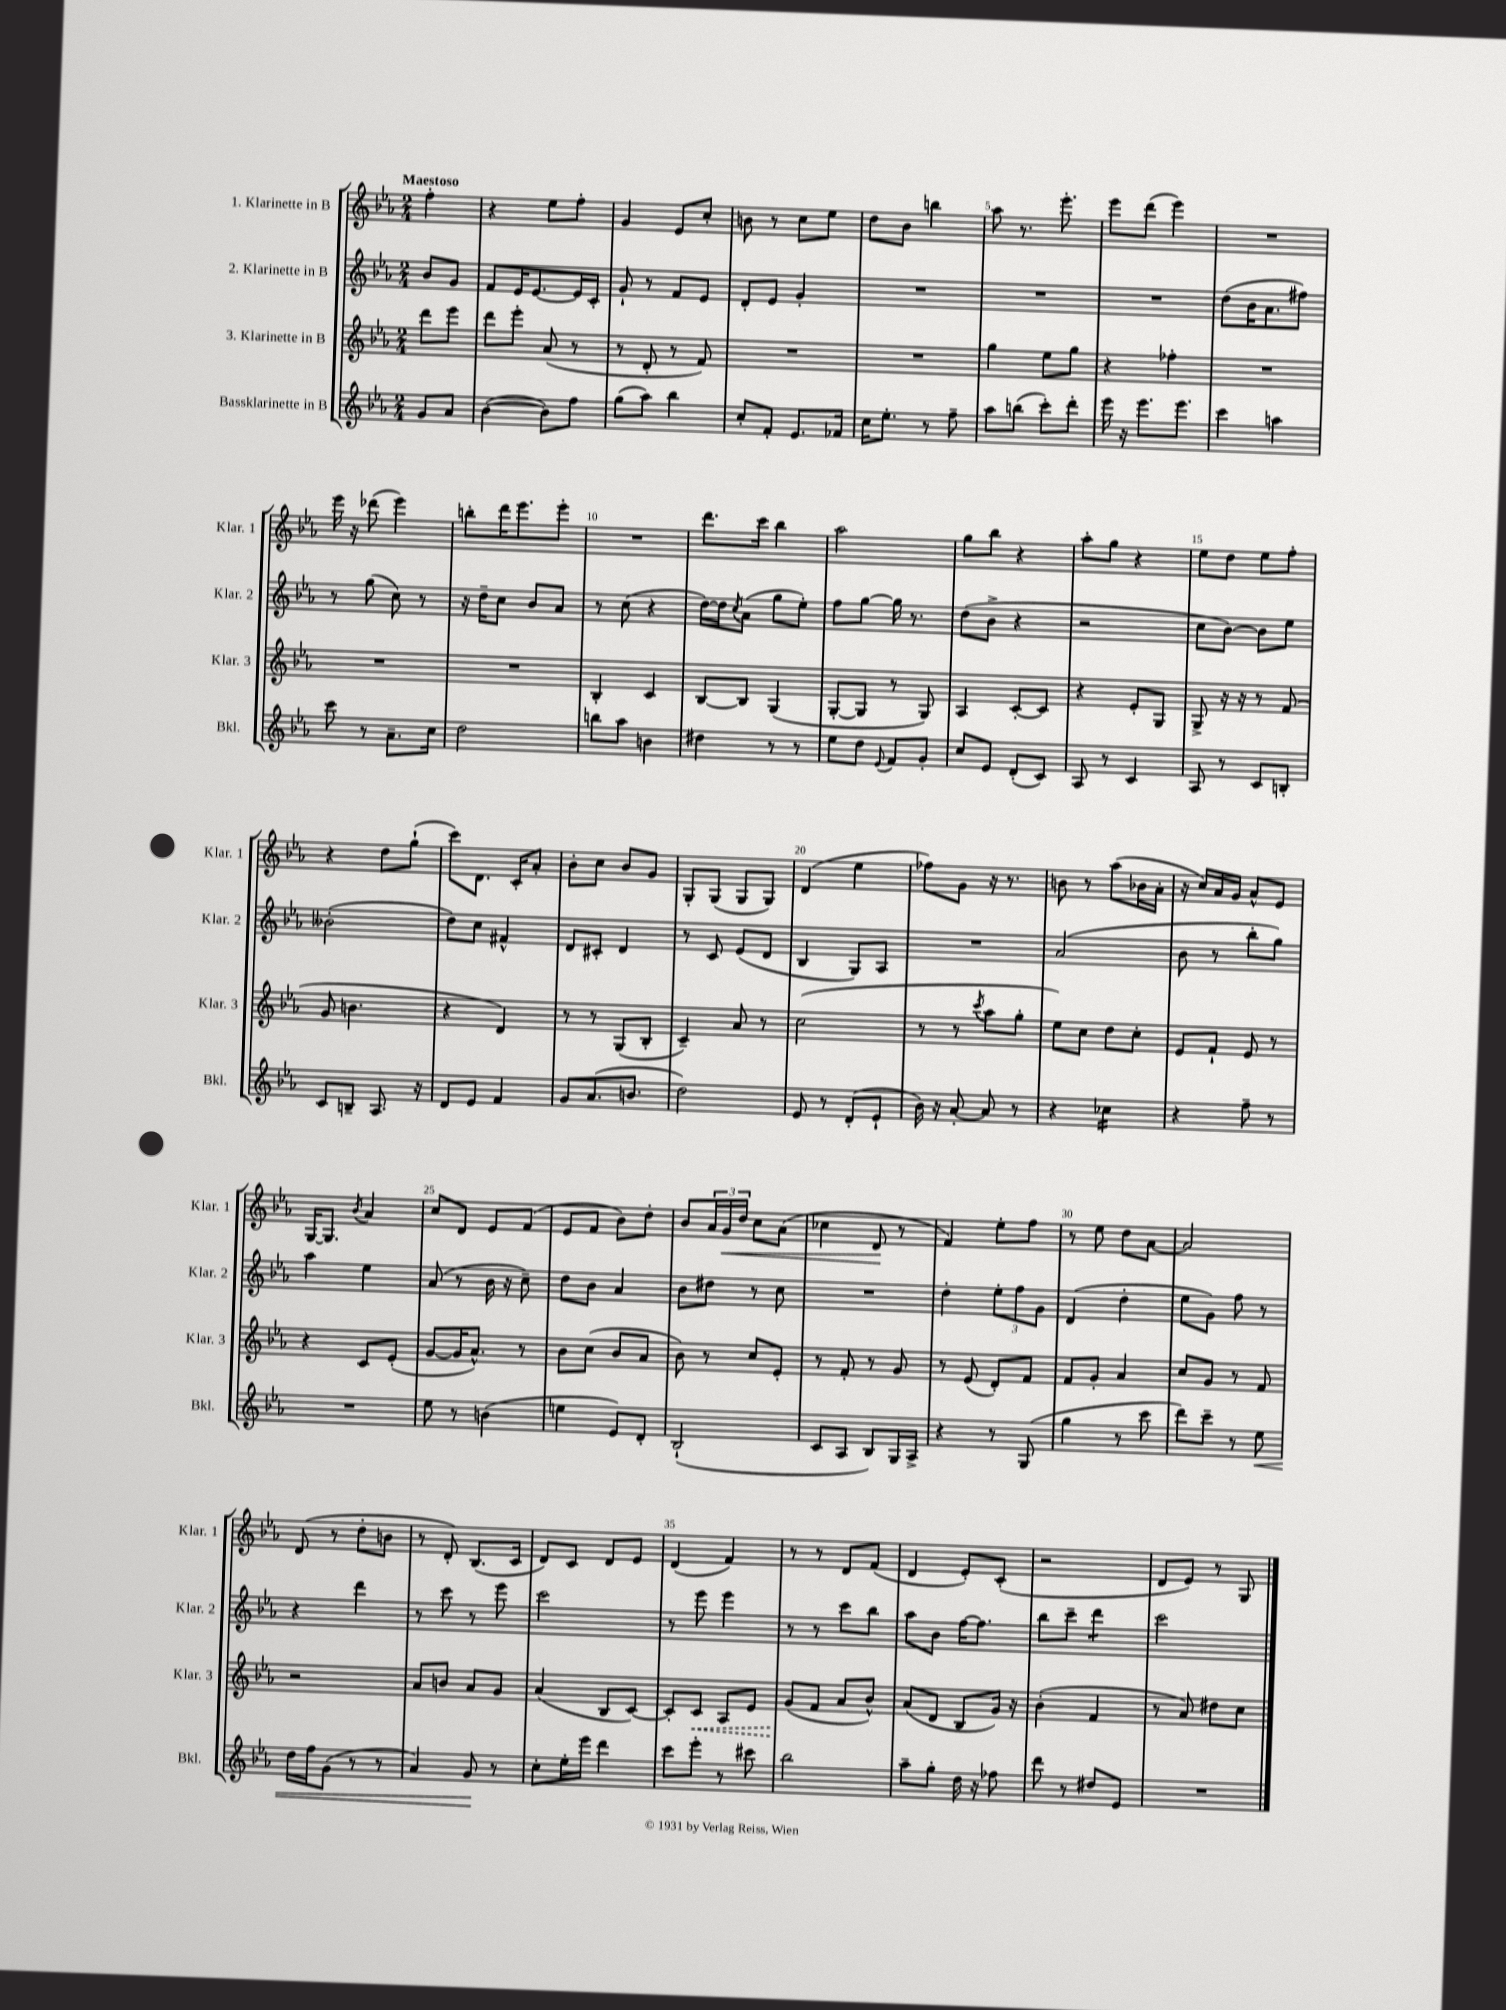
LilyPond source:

<<
\new StaffGroup <<
\new Staff = "s0" \with { instrumentName = "1. Klarinette in B" shortInstrumentName = "Klar. 1" } {
    \clef treble \key ees \major \numericTimeSignature \time 2/4 \partial 4 \tempo "Maestoso"
    f''4-. |
    r4 ees''8 f''8-. |
    g'4 ees'8 c''8-. |
    b'8 r8 c''8 ees''8 |
    d''8 bes'8 b''4 |
    aes''8 r8. ees'''8.-. |
    ees'''8 d'''8( ees'''4) |
    R2 |
    ees'''16 r16 des'''8( ees'''4) |
    b''8-. d'''16 ees'''8. ees'''8-. |
    R2 |
    d'''8. c'''16 bes''4 |
    aes''2 |
    g''8 bes''8 r4 |
    aes''8-. g''8 r4 |
    ees''8 d''8 ees''8 f''8-. |
    r4 d''8 g''8-!( |
    c'''8) d'8. c'16-. aes'8-. |
    bes'8-. c''8 bes'8 g'8 |
    g8-. g8( g8 g8) |
    d'4( ees''4 |
    fes''8) g'8 r16 r8. |
    b'8 r8 aes''8( bes'16 aes'16-. |
    r16 c''16) aes'16 g'16 aes'8-^ ees'8 |
    g16~ g8. \acciaccatura { bes'8 } aes'4 |
    c''8 d'8 ees'8 f'8( |
    ees'8 f'8 bes'8) d''8-. |
    bes'8 \tuplet 3/2 { aes'16 g'16\< d''16 } c''8 aes'8( |
    ces''4 d'8\! r8 |
    f'4) ees''8-. f''8 |
    r8 ees''8 d''8 aes'8~ |
    aes'2 |
    d'8( r8 d''8-. b'8 |
    r8 d'8-.) bes8.( c'16 |
    d'8) c'8 d'8 ees'8 |
    d'4( f'4) |
    r8 r8 d'8 f'8( |
    d'4 ees'8-.) c'8-.( |
    r2 |
    d'8 ees'8) r8 g8 \bar "|." |
}
\new Staff = "s1" \with { instrumentName = "2. Klarinette in B" shortInstrumentName = "Klar. 2" } {
    \clef treble \key ees \major \numericTimeSignature \time 2/4 \partial 4
    bes'8 g'8 |
    f'8 ees'16 ees'8.~ ees'16 c'16-. |
    g'8-! r8 f'8 ees'8 |
    d'8-. ees'8 g'4-. |
    R2 |
    R2 |
    R2 |
    d''8( bes'16 aes'8. fis''8) |
    r8 g''8( c''8) r8 |
    r16 d''16-- c''8 bes'8 aes'8 |
    r8 c''8( r4 |
    d''16~) d''16 \acciaccatura { c''8 } aes'8( g''8 ees''8-.) |
    f''8 g''8~ g''16 r8. |
    d''8( bes'8-> r4 |
    r2 |
    c''8 bes'8~) bes'8 ees''8 |
    beses'2-.( |
    d''8) c''8 fis'4-^ |
    d'8 cis'8-. d'4 |
    r8 c'8 ees'8( d'8 |
    bes4 g8) aes8 |
    R2 |
    aes'2( |
    bes'8 r8 bes''8-. g''8) |
    aes''4 ees''4 |
    aes'8( r8 bes'16 r16 c''8--) |
    d''8 bes'8 aes'4 |
    bes'8 dis''8 r8 c''8 |
    R2 |
    d''4-. \tuplet 3/2 { ees''8-. f''8 g'8 } |
    d'4( d''4-. |
    ees''8 g'8) f''8 r8 |
    r4 d'''4 |
    r8 c'''8 r8 ees'''8 |
    c'''2 |
    r8 ees'''8 ees'''4 |
    r8 r8 c'''8 bes''8 |
    aes''8 bes'8 f''16~ f''8. |
    bes''8 c'''8-- d'''4:8 |
    c'''2 \bar "|." |
}
\new Staff = "s2" \with { instrumentName = "3. Klarinette in B" shortInstrumentName = "Klar. 3" } {
    \clef treble \key ees \major \numericTimeSignature \time 2/4 \partial 4
    d'''8 ees'''8 |
    d'''8 ees'''8-. aes'8( r8 |
    r8 d'8-. r8 f'8) |
    R2 |
    R2 |
    g''4 ees''8 g''8 |
    r4 fes''4-. |
    R2 |
    R2 |
    R2 |
    bes4-. c'4 |
    bes8~ bes8 g4( |
    g8~-. g8 r8 g8) |
    aes4 c'8~-. c'8 |
    r4 ees'8-. g8 |
    g8-> r16 r16 r8 f'8( |
    g'8 b'4. |
    r4 d'4) |
    r8 r8 g8( bes8-. |
    c'4--) aes'8 r8 |
    c''2( |
    r8 r8 \acciaccatura { c'''8 } aes''8 g''8-. |
    ees''8) c''8 d''8 c''8-. |
    ees'8 f'8-! ees'8 r8 |
    r4 c'8 ees'8-.( |
    g'8~ g'16 aes'8.-^) r8 |
    bes'8 c''8( bes'8 aes'8 |
    bes'8) r8 c''8 ees'8-. |
    r8 f'8-. r8 g'8 |
    r8 ees'8( d'8-.) f'8 |
    f'8 g'8-. aes'4 |
    c''8 g'8 r8 f'8 |
    r2 |
    aes'8 b'8 aes'8 g'8 |
    aes'4( bes8 c'8~) |
    c'8-. \once \override Hairpin.style = #'dashed-line c'8\< aes8 ees'8 |
    g'8\!( f'8 aes'8 bes'8-^) |
    aes'8( d'8 bes8 g'16) r16 |
    bes'4-.( f'4 |
    r8 aes'8) dis''8 c''8 \bar "|." |
}
\new Staff = "s3" \with { instrumentName = "Bassklarinette in B" shortInstrumentName = "Bkl." } {
    \clef treble \key ees \major \numericTimeSignature \time 2/4 \partial 4
    g'8 aes'8 |
    bes'4~( bes'8) f''8 |
    g''8( aes''8) bes''4 |
    c''8-. f'8-. ees'8. fes'16 |
    c''16 ees''8.-. r8 f''8-- |
    aes''8 b''8( c'''8-.) d'''8-. |
    ees'''16 r16 ees'''8. ees'''8. |
    c'''4 a''4 |
    c'''8 r8 aes'8.-- c''16 |
    d''2 |
    b''8 aes''8 b'4 |
    dis''4 r8 r8 |
    ees''8 d''8 \appoggiatura { ees'8 } f'8 g'8-. |
    c''8 ees'8 d'8-.( c'8) |
    aes8 r8 c'4 |
    aes8 r8 c'8 b8-. |
    c'8 b8-- aes8. r16 |
    d'8 ees'8 f'4 |
    g'8 aes'8.( b'8. |
    d''2) |
    ees'8 r8 d'8-.( ees'8-! |
    bes'16) r16 aes'8~-. aes'8 r8 |
    r4 ces''4:16 |
    r4 f''8-- r8 |
    R2 |
    ees''8 r8 b'4( |
    e''4 ees'8) d'8-. |
    bes2-!( |
    c'8 aes8 bes8) g16 aes16-> |
    r4 r8 g8( |
    g''4 r8 c'''8 |
    d'''8) c'''8-- r8 ees''8\< |
    d''16 f''16 g'8( r8 r8 |
    aes'4) g'8\! r8 |
    c''8-. ees''16-. ees'''16 d'''4 |
    c'''8 ees'''8-. r8 cis'''8 |
    bes''2 |
    aes''8-- g''8-. d''16 r16 fes''8 |
    d'''8 r8 dis''8 ees'8 |
    R2 \bar "|." |
}
>>
>>
\layout { \context { \Score \override BarNumber.break-visibility = ##(#f #t #t) barNumberVisibility = #(every-nth-bar-number-visible 5) } }
